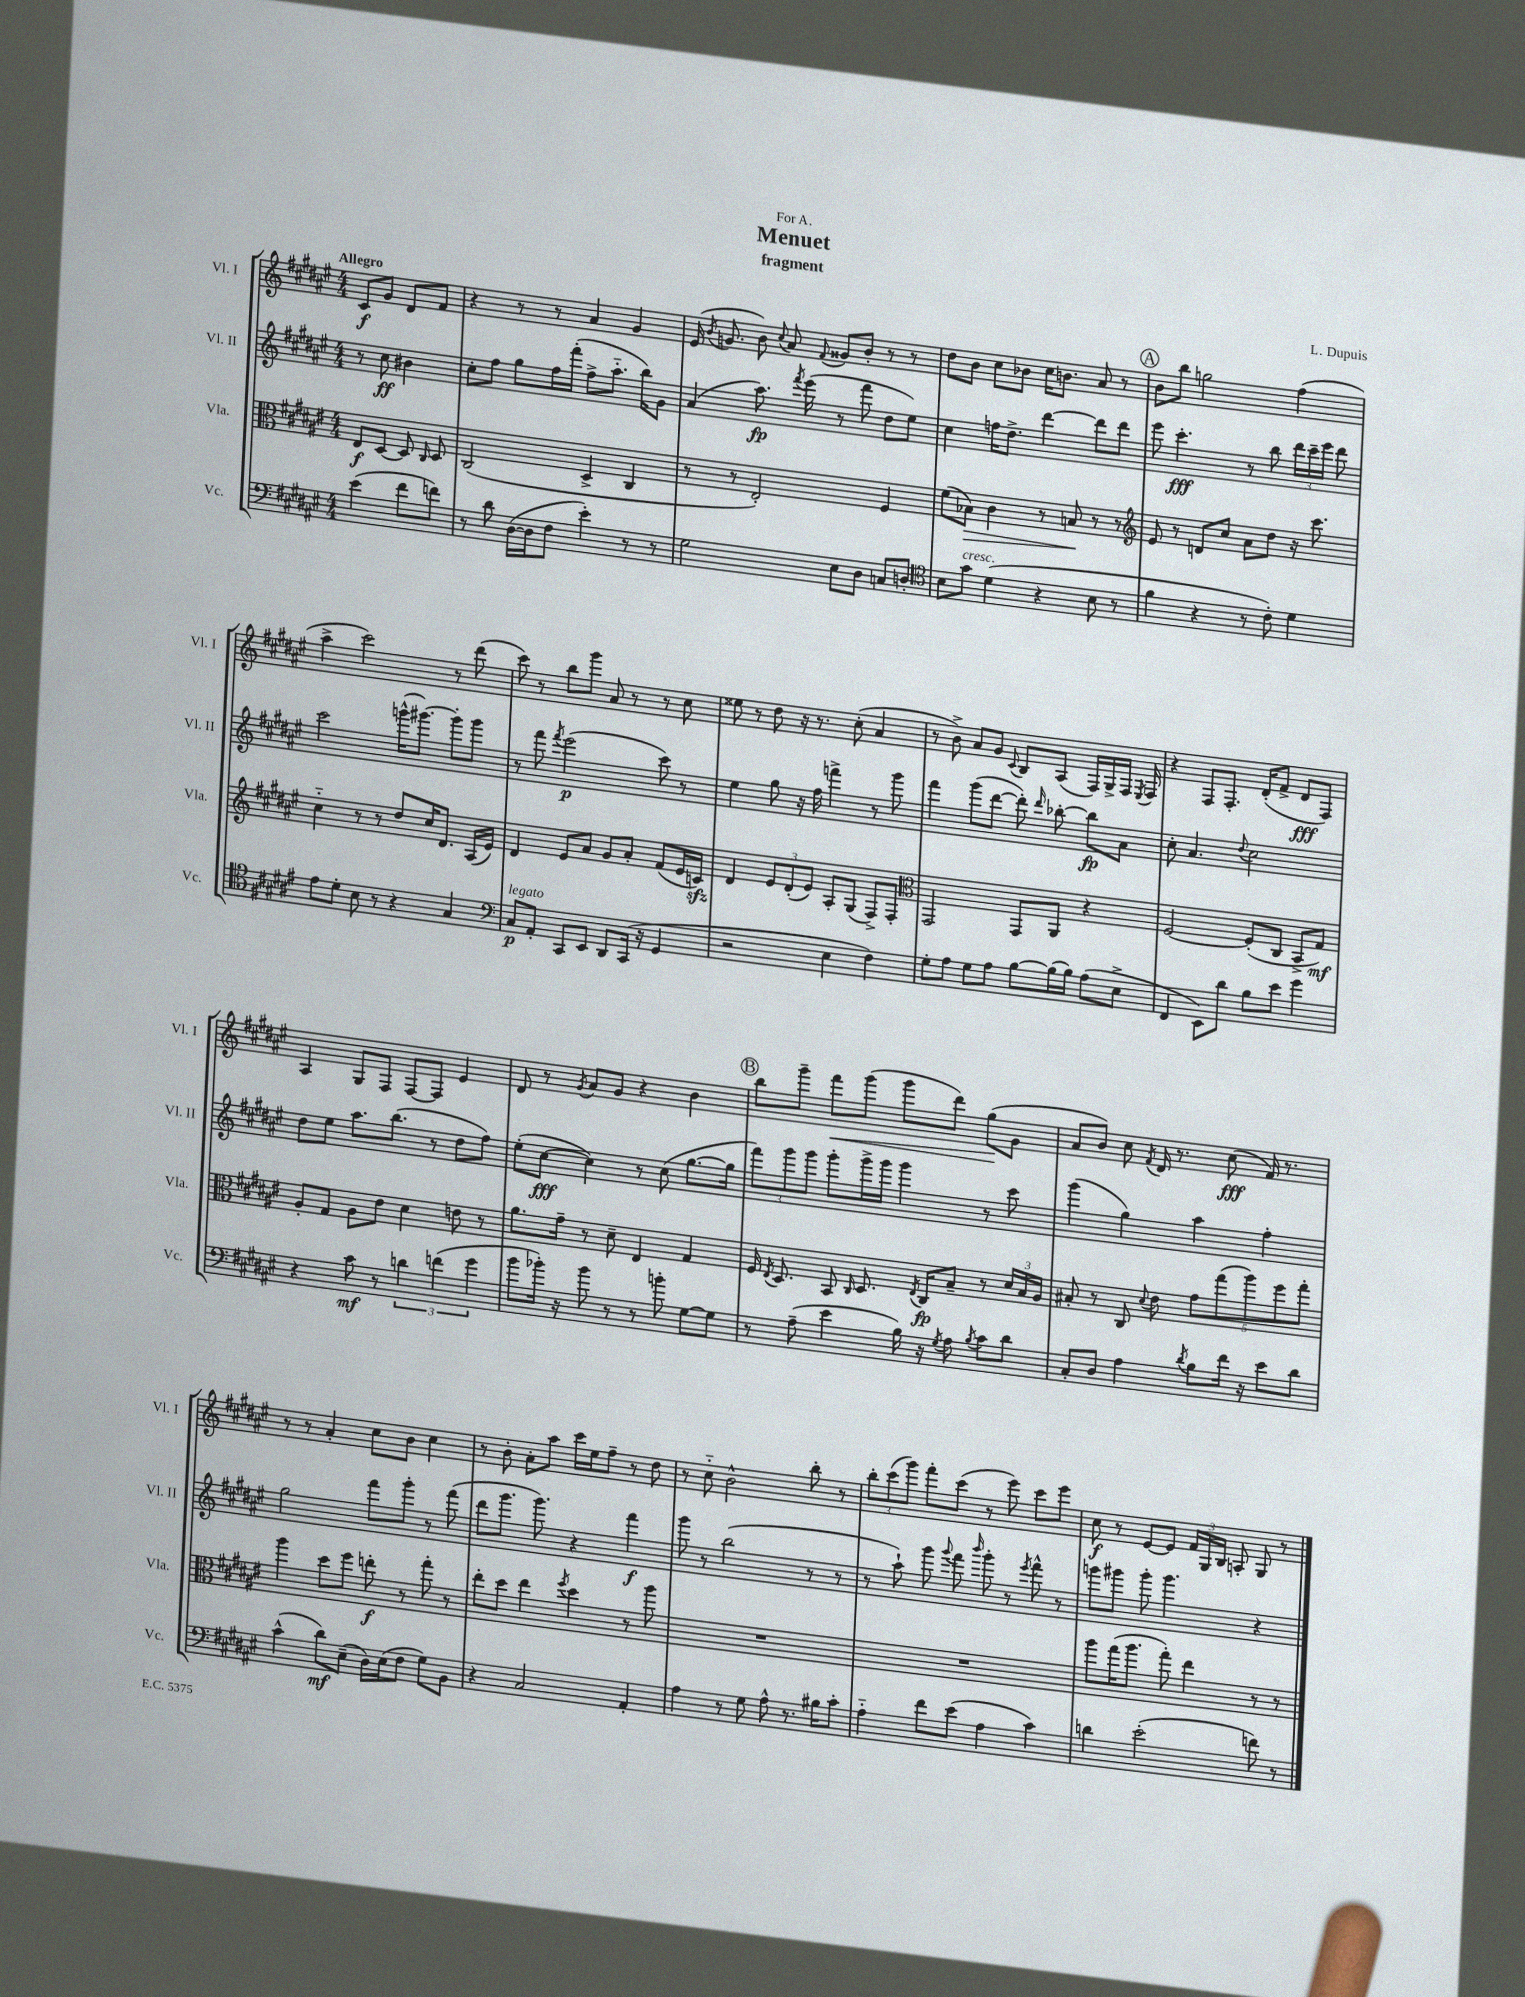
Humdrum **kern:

**kern	**dynam	**kern	**dynam	**kern	**dynam	**kern	**dynam
*part4	*part4	*part3	*part3	*part2	*part2	*part1	*part1
*staff4	*staff4	*staff3	*staff3	*staff2	*staff2	*staff1	*staff1
*I"Vc.	*	*I"Vla.	*	*I"Vl. II	*	*I"Vl. I	*
*I'Vc.	*	*I'Vla.	*	*I'Vl. II	*	*I'Vl. I	*
*clefF4	*	*clefC3	*	*clefG2	*	*clefG2	*
*k[f#c#g#d#a#e#]	*	*k[f#c#g#d#a#e#]	*	*k[f#c#g#d#a#e#]	*	*k[f#c#g#d#a#e#]	*
*M4/4	*	*M4/4	*	*M4/4	*	*M4/4	*
=	=	=	=	=	=	=	=
!	!	!	!	!	!	!LO:TX:a:B:t=Allegro	!
(4e#\	.	8E#/L	f	8r	.	8c#/L	f
.	.	[8D#/J	.	8cc#\	ff	8g#/J	.
8f#\L	.	8D#/]	.	4b#X\	.	8d#/L	.
.	.	16qqC#/	.	.	.	.	.
8fn\J)	.	8D#/	.	.	.	8f#/J	.
=1	=1	=1	=1	=1	=1	=1	=1
8r	.	(2C#/	.	8cc#'\L	.	4r	.
8d#\	.	.	.	8ff#\J	.	.	.
([16D#\LL	.	.	.	8gg#\L	.	8r	.
16D#\J]	.	.	.	.	.	.	.
8F#\J	.	.	.	16ff#\L	.	8r	.
.	.	.	.	(16fff#'\JJ	.	.	.
4e#'\)	.	4D#^/	.	8ff#^\L	.	4a#/	.
.	.	.	.	8.aa#\J	.	.	.
8r	.	4C#/	.	.	.	4g#/	.
.	.	.	.	16bb\KL)	.	.	.
8r	.	.	.	8g#\J	.	.	.
=2	=2	=2	=2	=2	=2	=2	=2
2G#\	.	8r	.	(4a#/	.	(16e#/	.
.	.	.	.	.	.	8qb/	.
.	.	.	.	.	.	8.gn/	.
.	.	8r	.	.	.	.	.
.	.	2E#'/)	.	8.aa#\)	fp	8b\)	.
.	.	.	.	.	.	8qqcc#/	.
.	.	.	.	.	.	8a#/	.
.	.	.	.	8qfff#/	.	.	.
.	.	.	.	(16eee#\	.	.	.
.	.	.	.	.	.	8qqf#/	.
8E#\L	.	.	.	8r	.	8g##X/L	.
8D#\J	.	.	.	8fff#\	.	8b'/J	.
8Cn/L	.	4F#/	.	8dd#\L	.	8r	.
8Dn'/J	.	.	.	8ee#\J)	.	8r	.
=3	=3	=3	=3	=3	=3	=3	=3
*clefC4	*	*	*	*	*	*	*
8B\L	.	(8f#\L	.	4cc#\	.	8dd#\L	.
!LO:TX:a:i:t=cresc.	!	!	!	!	!	!	!
!	!	!	!LO:HP:b	!	!	!	!
8g#\J	.	8B-X\J)	>	.	.	8b\J	.
(4d#\	.	4c#\	.	16ffn\KL	.	8cc#\L	.
.	.	.	.	8.dd#^\J	.	.	.
.	.	.	.	.	.	8b-X\J	.
4r	.	8r	.	[4ddd#\	.	16cc#\KL	.
.	.	.	.	.	.	8.bn\J	.
.	.	8Bn/	.	.	.	.	.
8B\	.	8r	]	8ddd#\L]	.	8a#/	.
8r	.	8r	.	8ddd#\J	.	8r	.
!!LO:REH:place=s1:t=A
=4	=4	=4	=4	=4	=4	=4	=4
*	*	*clefG2	*	*	*	*	*
4f#\	.	8e#/	.	8eee#\	.	8b\L	.
.	.	8r	.	4.ccc#'\	fff	8bb\J	.
4r	.	8dn/L	.	.	.	2ggn\	.
.	.	8cc#/J	.	.	.	.	.
8r	.	8a#\L	.	8r	.	.	.
8c#'\)	.	8dd#\J	.	8bb\	.	.	.
4d#\	.	16r	.	24ddd#\LL	.	(4ff#\	.
.	.	.	.	24ccc#~\	.	.	.
.	.	8.ccc#\	.	.	.	.	.
.	.	.	.	24eee#\JJ	.	.	.
.	.	.	.	8ddd#\	.	.	.
!!LO:LB:g=z
=5	=5	=5	=5	=5	=5	=5	=5
8e#\L	.	4cc#\	.	2ccc#\	.	4aa#^\	.
8d#'\J	.	.	.	.	.	.	.
8B\	.	8r	.	.	.	2ccc#\)	.
8r	.	8r	.	.	.	.	.
4r	.	8dd#/L	.	(16gggn^^\KL	.	.	.
.	.	.	.	[8.ggg#X\J)	.	.	.
.	.	16cc#/K	.	.	.	.	.
.	.	8.d#/J	.	.	.	.	.
4G#/	.	.	.	8ggg#'\L]	.	8r	.
.	.	(16A#/LL	.	8ggg#\J	.	(8ddd#\	.
.	.	16e#/JJ)	.	.	.	.	.
=6	=6	=6	=6	=6	=6	=6	=6
*clefF4	*	*	*	*	*	*	*
!LO:TX:a:i:t=legato	!	!	!	!	!	!	!
8C#/L	p	4d#/	.	8r	.	8ccc#\)	.
8AA#'/J	.	.	.	8fff#\	.	8r	.
.	.	.	.	8qfff#/	.	.	.
8CC#/L	.	8e#/L	.	(2eee#\	p	8bb\L	.
8EE#/J	.	8a#/J	.	.	.	8ggg#\J	.
8DD#/L	.	8g#/L	.	.	.	8a#/	.
(16CC#/Jk	.	8a#'/J	.	.	.	8r	.
16r	.	.	.	.	.	.	.
4GG#/	.	(8f#/L	.	8ccc#\)	.	8r	.
.	.	16e#/L	.	8r	.	8cc#\	.
.	.	16cnzz/JJ)	.	.	.	.	.
=7	=7	=7	=7	=7	=7	=7	=7
2r	.	4d#/	.	4ee#\	.	8ee##X\	.
.	.	.	.	.	.	8r	.
.	.	12e#/L	.	8gg#\	.	8dd#\	.
.	.	(12d#'/	.	.	.	.	.
.	.	.	.	16r	.	16r	.
.	.	12e#/J)	.	.	.	.	.
.	.	.	.	16ff#\	.	8.r	.
4E#\	.	8A#'/L	.	4fffn^\	.	.	.
.	.	(8G#/J	.	.	.	(8cc#'\	.
4F#\)	.	8F#^/L)	.	8r	.	4a#/	.
.	.	8F#'/J	.	8ggg#\	.	.	.
=8	=8	=8	=8	=8	=8	=8	=8
*	*	*clefC3	*	*	*	*	*
8G#'\L	.	2GG#/	.	4fff#\	.	8r	.
8A#\J	.	.	.	.	.	8b^\)	.
8G#\L	.	.	.	(8ggg#\L	.	8a#/L	.
8A#\J	.	.	.	[8ddd#\J	.	8g#/J	.
.	.	.	.	.	.	8qqc#/	.
[8B\L	.	8GG#/L	.	8ddd#'\])	.	8B/L	.
.	.	.	.	16qqddd#/	.	.	.
(16B\L]	.	8AA#/J	.	[8bb-X'\	.	(8A#/J	.
16B\JJ)	.	.	.	.	.	.	.
(8A#\L	.	4r	.	8bb-\L]	fp	16F#/LL)	.
.	.	.	.	.	.	16G#^/	.
8E#^\J	.	.	.	8a#\J	.	16F#/JJ	.
.	.	.	.	.	.	8qE#/	.
.	.	.	.	.	.	16F#/	.
=9	=9	=9	=9	=9	=9	=9	=9
4FF#/	.	[2F#/	.	8cc#'\	.	4r	.
.	.	.	.	4.a#/	.	.	.
8EE#\L)	.	.	.	.	.	8F#/L	.
8d#\J	.	.	.	.	.	8.F#'/J	.
.	.	.	.	8qqdd#/	.	.	.
8B\L	.	(8F#'/L]	.	2cc#\	.	.	.
.	.	.	.	.	.	(16d#'/KL	.
8e#\J	.	8C#/J	.	.	.	8f#^/J	.
4g#\	.	8BB^/L	.	.	.	8d#/L	fff
.	.	8G#/J)	mf	.	.	8F#/J)	.
!!LO:LB:g=z
=10	=10	=10	=10	=10	=10	=10	=10
4r	.	8A#'/L	.	8dd#\L	.	4A#/	.
.	.	8G#/J	.	8ee#\J	.	.	.
8c#\	mf	8A#\L	.	8.aa#\L	.	8G#/L	.
8r	.	8e#\J	.	.	.	8F#/J	.
.	.	.	.	(8.bb\J	.	.	.
6dn\	.	4d#\	.	.	.	[8F#/L	.
.	.	.	.	8r	.	8F#/J]	.
(6fn\	.	.	.	.	.	.	.
.	.	8en\	.	8dd#\L	.	4e#/	.
6g#\	.	.	.	.	.	.	.
.	.	8r	.	8ff#\J)	.	.	.
=11	=11	=11	=11	=11	=11	=11	=11
8b\L	.	8.a#\L	.	(8ee#'\L	.	8d#/	.
16b-X'\Jk)	.	.	.	[8cc#\J	fff	8r	.
16r	.	16g#~\Jk	.	.	.	.	.
.	.	.	.	.	.	8qg#/	.
8b-\	.	8r	.	4cc#\])	.	8a#/L	.
8r	.	8d#~\	.	.	.	8g#/J	.
8r	.	4E#/	.	8r	.	4r	.
8bn'\	.	.	.	(8cc#\	.	.	.
[8G#\L	.	4G#/	.	[8.gg#\L	.	4b\	.
8G#\J]	.	.	.	.	.	.	.
.	.	.	.	16gg#\Jk]	.	.	.
!!LO:REH:place=s1:t=B
=12	=12	=12	=12	=12	=12	=12	=12
8r	.	16F#/	.	12fff#\L)	.	8bb\L	.
.	.	8qE#/	.	.	.	.	.
.	.	8.D#/	.	.	.	.	.
.	.	.	.	12ggg#\	.	.	.
(8A#~\	.	.	.	.	.	8ggg#~\J	.
.	.	.	.	12ggg#\J	.	.	.
!	!	!	!	!	!	!	!LO:HP:b
4e#\	.	8BB/	.	8ggg#'\L	.	8fff#\L	<
.	.	16qqC#/	.	.	.	.	.
.	.	8.D#/	.	16ggg#^\L	.	(8ggg#\J	.
.	.	.	.	16ggg#\JJ	.	.	.
16B\)	.	.	.	4ggg#\	.	8ggg#\L	.
.	.	8qE#/	.	.	.	.	.
16r	.	16C#/KL	fp	.	.	.	.
8qG#/	.	.	.	.	.	.	.
8A#\	.	8B~/J	.	.	.	8ddd#\J)	.
8qB/	.	.	.	.	.	.	.
8c#\L	.	8r	.	8r	.	(8gg#\L	.
8d#\J	.	24d#/LL	.	8ccc#\	.	8g#\J	[
.	.	24B/	.	.	.	.	.
.	.	24A#/JJ	.	.	.	.	.
=13	=13	=13	=13	=13	=13	=13	=13
8C#'/L	.	8B#X'/	.	(4ggg#\	.	8a#/L	.
8D#/J	.	8r	.	.	.	8b/J)	.
4A#\	.	8C#/	.	4gg#\)	.	8cc#\	.
.	.	8qqd#/	.	.	.	8qf#/	.
.	.	8e#\	.	.	.	16d#/	.
.	.	.	.	.	.	8.r	.
8qd#/	.	.	.	.	.	.	.
8B\L	.	10g#\L	.	4aa#\	.	.	.
.	.	(10gg#\	.	.	.	.	.
16f#\Jk	.	.	.	.	.	(8cc#\	fff
16r	.	.	.	.	.	.	.
.	.	10aa#\)	.	.	.	.	.
8e#\L	.	.	.	4ff#'\	.	16f#/)	.
.	.	10ff#\	.	.	.	.	.
.	.	.	.	.	.	8.r	.
8d#\J	.	.	.	.	.	.	.
.	.	10gg#'\J	.	.	.	.	.
!!LO:LB:g=z
=14	=14	=14	=14	=14	=14	=14	=14
(4c#^^\	.	4aa#\	.	2gg#\	.	8r	.
.	.	.	.	.	.	8r	.
8d#\L)	mf	8dd#\L	.	.	.	4a#'/	.
(8E#~\J	.	8ff#\J	.	.	.	.	.
16D#\LL)	.	8een'\	f	8fff#\L	.	8cc#\L	.
(16E#\J	.	.	.	.	.	.	.
8F#\J	.	8r	.	8ggg#'\J	.	8b\J	.
8G#\L)	.	8gg#'\	.	8r	.	4cc#\	.
8BB\J	.	8r	.	(8fff#\	.	.	.
=15	=15	=15	=15	=15	=15	=15	=15
4r	.	8ee#'\L	.	8ddd#\L	.	8r	.
.	.	8dd#\J	.	8.ggg#\J	.	8b'\	.
2C#/	.	4ee#\	.	.	.	8a#'\L	.
.	.	.	.	8.ggg#\)	.	.	.
.	.	.	.	.	.	8aa#\J	.
.	.	8qff#/	.	.	.	.	.
.	.	4dd#\	.	4r	.	16ccc#\LL	.
.	.	.	.	.	.	16ee#\J	.
.	.	.	.	.	.	8ff#~\J	.
4AA#'/	.	8r	.	4fff#\	f	8r	.
.	.	8aa#\	.	.	.	8dd#\	.
=16	=16	=16	=16	=16	=16	=16	=16
4A#\	.	1r	.	8ggg#\	.	8r	.
.	.	.	.	8r	.	8cc#\	.
8r	.	.	.	(2bb\	.	2b^^\	.
8G#\	.	.	.	.	.	.	.
8A#^^\	.	.	.	.	.	.	.
8.r	.	.	.	.	.	.	.
.	.	.	.	8r	.	8bb'\	.
16B#X\KL	.	.	.	.	.	.	.
8c#'\J	.	.	.	8r	.	8r	.
=17	=17	=17	=17	=17	=17	=17	=17
4A#\	.	1r	.	8r	.	12bb'\L	.
.	.	.	.	.	.	(12ccc#\	.
.	.	.	.	8aa#`\)	.	.	.
.	.	.	.	.	.	12ggg#\J)	.
8f#\L	.	.	.	8ggg#\	.	8fff#'\L	.
.	.	.	.	8qqggg#/	.	.	.
(8e#\J	.	.	.	8fff#\	.	(8ccc#\J	.
.	.	.	.	16qqbbb/	.	.	.
4A#\	.	.	.	8ggg#'\	.	8r	.
.	.	.	.	8r	.	8eee#\)	.
.	.	.	.	8qeee#/	.	.	.
4c#\)	.	.	.	8fff#^^\	.	8ccc#\L	.
.	.	.	.	8r	.	8eee#\J	.
=18	=18	=18	=18	=18	=18	=18	=18
4dn\	.	8aa#\L	.	8gggn\L	.	8cc#\	f
.	.	(16gg#\K	.	8ggg#X\J	.	8r	.
.	.	8.aa#\J	.	.	.	.	.
(2e#'\	.	.	.	8ggg#'\	.	[8e#/L	.
.	.	8gg#'\)	.	4.ggg#\	.	8e#/J]	.
.	.	4ee#\	.	.	.	24f#/LL	.
.	.	.	.	.	.	24G#/	.
.	.	.	.	.	.	24B/JJ	.
.	.	.	.	.	.	8An'/	.
8fn\)	.	8r	.	4r	.	8G#/	.
8r	.	8r	.	.	.	8r	.
==	==	==	==	==	==	==	==
*-	*-	*-	*-	*-	*-	*-	*-
